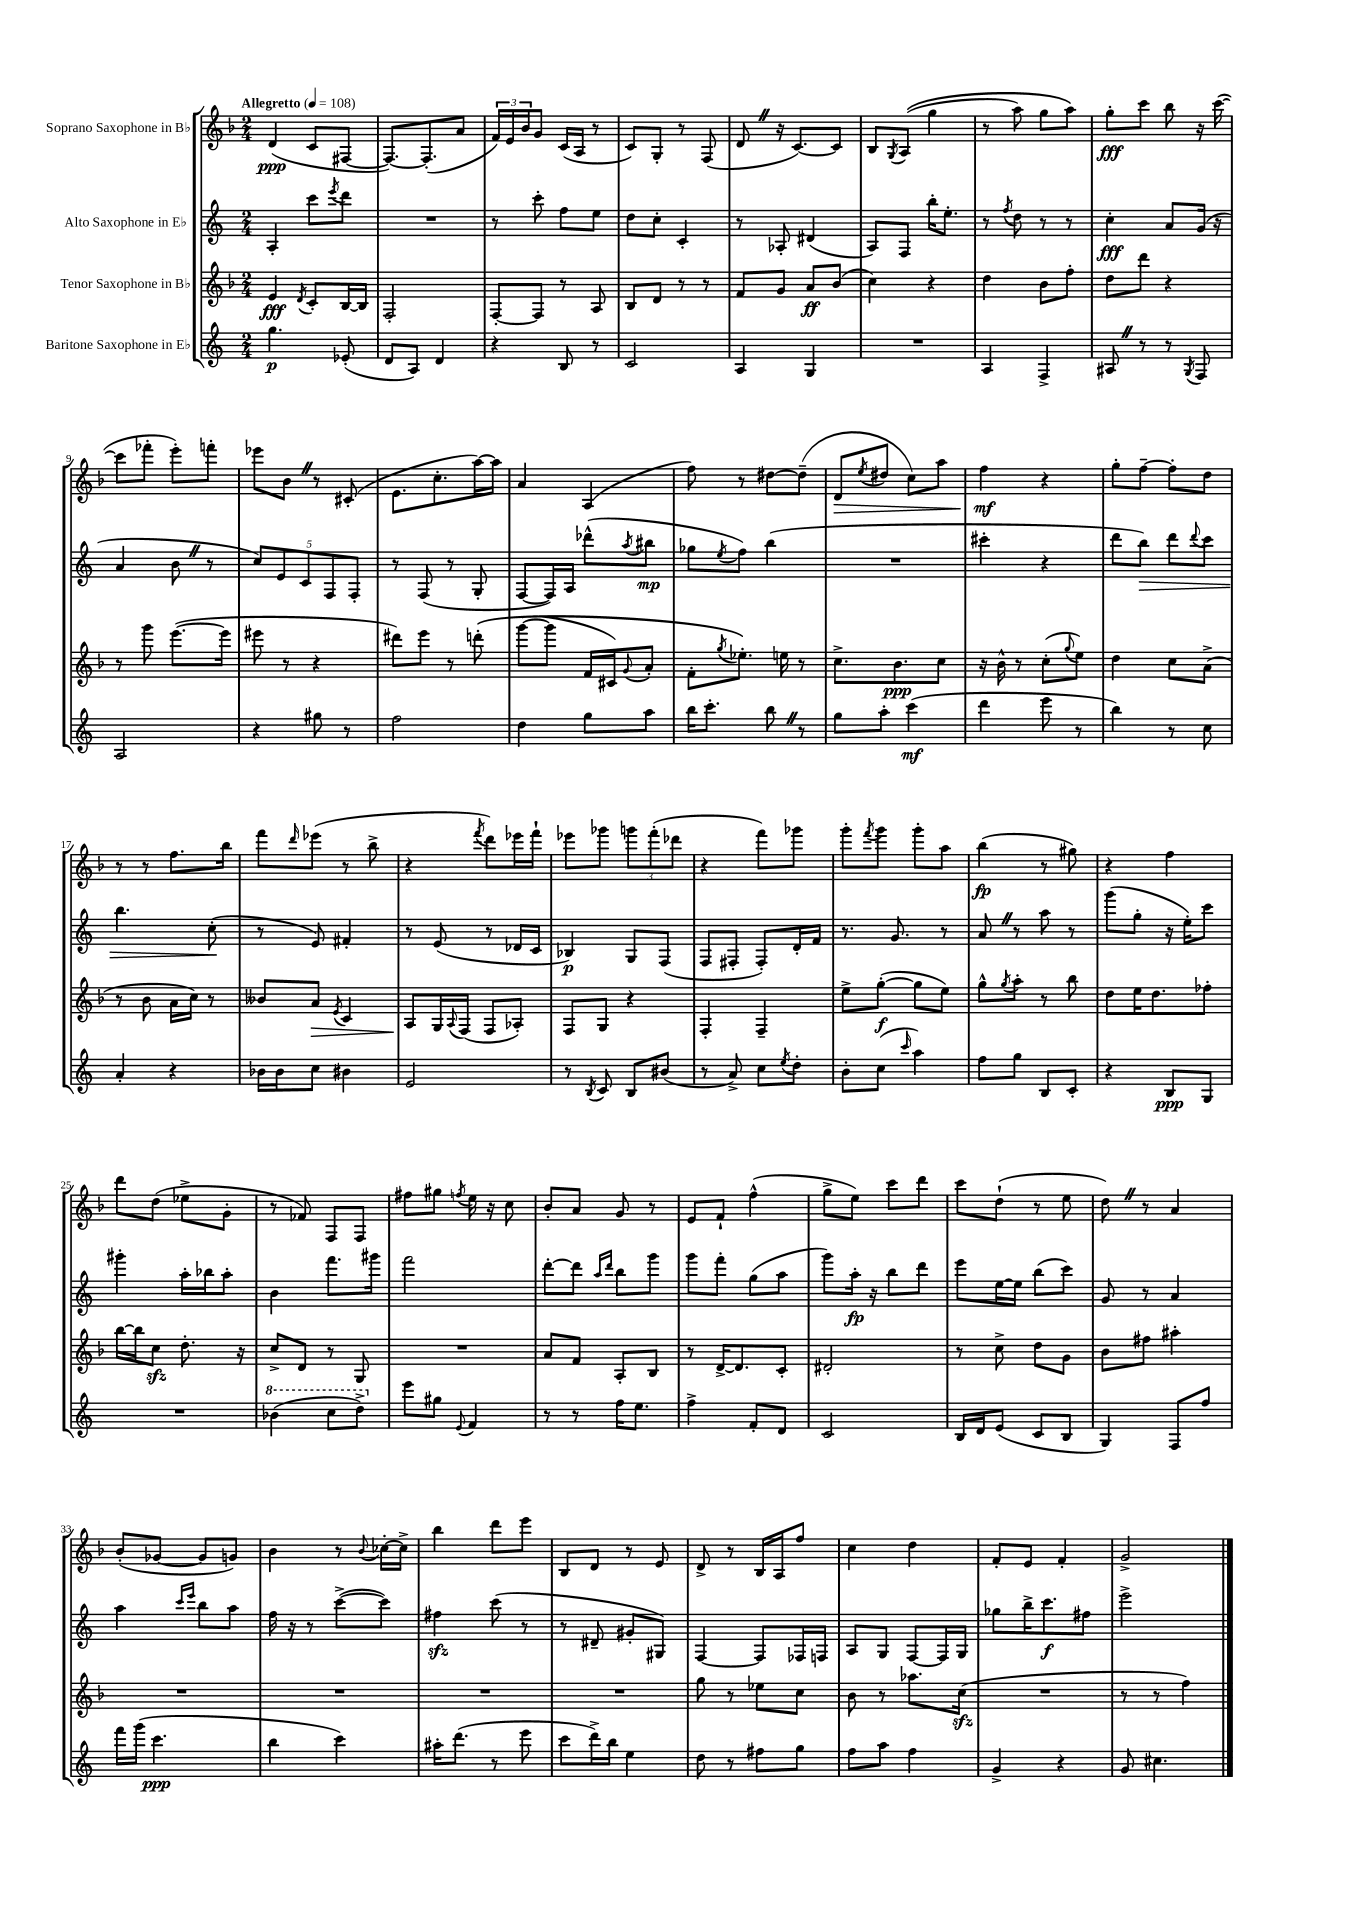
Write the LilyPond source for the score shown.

<<
\new StaffGroup <<
\new Staff = "s0" \with { instrumentName = "Soprano Saxophone in Bb" } {
    \clef treble \key f \major \numericTimeSignature \time 2/4 \tempo "Allegretto" 4 = 108
    d'4\ppp( c'8 fis8~ |
    fis8.~) fis8.-.( a'8 |
    \tuplet 3/2 { f'16) e'16 bes'16 } g'8 c'16( a16 r8 |
    c'8) g8-. r8 f8( |
    d'8 \once \override BreathingSign.text = \markup { \musicglyph "scripts.caesura.straight" } \breathe r16 c'8.~) c'8 |
    bes8 \acciaccatura { g8 } a8(\( g''4 |
    r8 a''8) g''8 a''8\) |
    g''8-.\fff c'''8 bes''8 r16 c'''16~( |
    c'''8 fes'''8-. e'''8-.) f'''8-. |
    ees'''8 bes'8 \once \override BreathingSign.text = \markup { \musicglyph "scripts.caesura.straight" } \breathe r8 cis'8-.( |
    e'8. c''8.-. a''16~) a''16 |
    a'4 a4( |
    f''8) r8 dis''8~ dis''8--( |
    d'8\> \acciaccatura { e''8 } dis''8 c''8) a''8 |
    f''4\mf\! r4 |
    g''8-. f''8~-- f''8-. d''8 |
    r8 r8 f''8. bes''16 |
    f'''8 \grace { d'''16 } ees'''8( r8 bes''8-> |
    r4 \acciaccatura { f'''8 } d'''8) ees'''16 f'''16-! |
    ees'''8 ges'''8 \tuplet 3/2 { g'''8 f'''8-.( des'''8 } |
    r4 f'''8) ges'''8 |
    g'''8-. \acciaccatura { f'''8 } g'''8 g'''8-. a''8 |
    bes''4\fp( r8 gis''8) |
    r4 f''4 |
    d'''8 d''8( ees''8-> g'8-. |
    r8 fes'8) f8 f8 |
    fis''8 gis''8 \acciaccatura { f''8 } e''16 r16 c''8 |
    bes'8-. a'8 g'8 r8 |
    e'8 f'8-! f''4-^( |
    g''8-> e''8) c'''8 d'''8 |
    c'''8 d''8-!( r8 e''8 |
    d''8) \once \override BreathingSign.text = \markup { \musicglyph "scripts.caesura.straight" } \breathe r8 a'4 |
    bes'8-.( ges'8~ ges'8 g'8) |
    bes'4 r8 \appoggiatura { bes'8 } ces''16~-. ces''16-> |
    bes''4 d'''8 e'''8 |
    bes8 d'8 r8 e'8 |
    d'8-> r8 bes16 a16 f''8 |
    c''4 d''4 |
    f'8-. e'8 f'4-. |
    g'2-> \bar "|." |
}
\new Staff = "s1" \with { instrumentName = "Alto Saxophone in Eb" } {
    \clef treble \key c \major \numericTimeSignature \time 2/4
    a4-. c'''8 \acciaccatura { e'''8 } d'''8 |
    R2 |
    r8 c'''8-. f''8 e''8 |
    d''8 c''8-. c'4-. |
    r8 aes8-. dis'4( |
    a8) f8 b''16-. e''8.-. |
    r8 \acciaccatura { f''8 } d''8 r8 r8 |
    c''4-.\fff a'8 g'16( r16 |
    a'4 b'8 \once \override BreathingSign.text = \markup { \musicglyph "scripts.caesura.straight" } \breathe r8 |
    \tuplet 5/4 { c''8) e'8 c'8 f8 f8-. } |
    r8 f8( r8 g8-. |
    f8~ f16) a16 des'''8-^( \acciaccatura { a''8 } bis''8\mp |
    ges''8 \acciaccatura { e''8 } f''8) b''4( |
    R2 |
    cis'''4-. r4 |
    d'''8 b''8\>) d'''8 \appoggiatura { d'''8 } c'''8 |
    b''4. c''8-.\!( |
    r8 e'8) fis'4-. |
    r8 e'8( r8 des'16 c'16 |
    bes4\p) g8 f8( |
    f8 fis8-. fis8-.) d'16-. f'16 |
    r8. g'8. r8 |
    a'8 \once \override BreathingSign.text = \markup { \musicglyph "scripts.caesura.straight" } \breathe r8 a''8 r8 |
    g'''8( g''8-. r16 e''16-.) c'''8 |
    gis'''4-. a''16-. bes''16 a''8-. |
    b'4 f'''8. gis'''16 |
    f'''2 |
    d'''8~-. d'''8 \grace { a''16 d'''16 } b''8 g'''8 |
    g'''8 f'''8-. g''8( a''8 |
    g'''8) a''16-.\fp r16 b''8 d'''8 |
    e'''8 e''16~ e''16 b''8( c'''8) |
    g'8 r8 a'4 |
    a''4 \grace { c'''16 e'''16 } b''8 a''8 |
    f''16 r16 r8 c'''8~->( c'''8) |
    fis''4\sfz c'''8( r8 |
    r8 dis'8-- gis'8-. gis8) |
    f4~ f8 fes16 f16 |
    a8 g8 f8~ f16 g16 |
    ges''8 b''16-> c'''8.\f fis''8 |
    e'''2-> \bar "|." |
}
\new Staff = "s2" \with { instrumentName = "Tenor Saxophone in Bb" } {
    \clef treble \key f \major \numericTimeSignature \time 2/4
    e'4\fff \acciaccatura { d'8 } c'8-. bes16~ bes16 |
    f2-. |
    f8~-. f8 r8 a8 |
    bes8 d'8 r8 r8 |
    f'8 g'8 a'8\ff bes'8( |
    c''4) r4 |
    d''4 bes'8 f''8-. |
    d''8 d'''8 r4 |
    r8 g'''8 e'''8.~( e'''16 |
    eis'''8 r8 r4 |
    dis'''8) e'''8 r8 d'''8-.\( |
    g'''8~( g'''8 f'16 cis'16) \appoggiatura { g'8 } a'8-. |
    f'8-. \acciaccatura { g''8 } ees''8.-.\) e''16 r8 |
    c''8.-> bes'8.\ppp c''8 |
    r16 bes'16-^ r8 c''8-.( \appoggiatura { g''8 } e''8) |
    d''4 c''8 a'8->( |
    r8 bes'8 a'16 c''16) r8 |
    beses'8 a'8\> \acciaccatura { e'8 } c'4 |
    a8\! g16 \appoggiatura { a8 } f16( f8 aes8-.) |
    f8 g8 r4 |
    f4-. f4-- |
    e''8-> g''8~-.\f( g''8 e''8) |
    g''8-^ \acciaccatura { g''8 } a''8-. r8 bes''8 |
    d''8 e''16 d''8. fes''8-. |
    bes''16~ bes''16 c''8\sfz d''8.-. r16 |
    c''8-> d'8 r8 g8 |
    R2 |
    a'8 f'8 a8-. bes8 |
    r8 d'16~-> d'8. c'8-. |
    dis'2-. |
    r8 c''8-> d''8 g'8 |
    bes'8 fis''8 ais''4-. |
    R2 |
    R2 |
    R2 |
    R2 |
    g''8 r8 ees''8 c''8 |
    bes'8 r8 aes''8. c''16\sfz( |
    R2 |
    r8 r8 f''4) \bar "|." |
}
\new Staff = "s3" \with { instrumentName = "Baritone Saxophone in Eb" } {
    \clef treble \key c \major \numericTimeSignature \time 2/4
    g''4.\p ees'8-.( |
    d'8 a8) d'4 |
    r4 b8 r8 |
    c'2 |
    a4 g4 |
    R2 |
    a4 f4-> |
    ais8 \once \override BreathingSign.text = \markup { \musicglyph "scripts.caesura.straight" } \breathe r8 r8 \acciaccatura { g8 } f8 |
    a2 |
    r4 gis''8 r8 |
    f''2 |
    d''4 g''8 a''8 |
    b''16 c'''8.-. b''8 \once \override BreathingSign.text = \markup { \musicglyph "scripts.caesura.straight" } \breathe r8 |
    g''8 a''8-. c'''4\mf( |
    d'''4 e'''8 r8 |
    b''4) r8 c''8 |
    a'4-. r4 |
    bes'16 bes'16 c''8 bis'4 |
    e'2 |
    r8 \acciaccatura { b8 } c'8 b8 bis'8( |
    r8 a'8->) c''8 \acciaccatura { e''8 } d''8-. |
    b'8-. c''8( \grace { c'''16 } a''4) |
    f''8 g''8 b8 c'8-. |
    r4 b8\ppp g8 |
    R2 |
    \ottava #1 bes''4( c'''8 d'''8->) \ottava #0 |
    e'''8 gis''8 \appoggiatura { e'8 } f'4 |
    r8 r8 f''16 e''8. |
    f''4-> f'8-. d'8 |
    c'2 |
    b16 d'16 e'8( c'8 b8 |
    g4) f8 f''8 |
    f'''16 g'''16( c'''4.\ppp |
    b''4 c'''4) |
    ais''16-. d'''8.( r8 e'''8 |
    c'''8 d'''16->) b''16 e''4 |
    d''8 r8 fis''8 g''8 |
    f''8 a''8 f''4 |
    g'4-> r4 |
    g'8 cis''4. \bar "|." |
}
>>
>>
